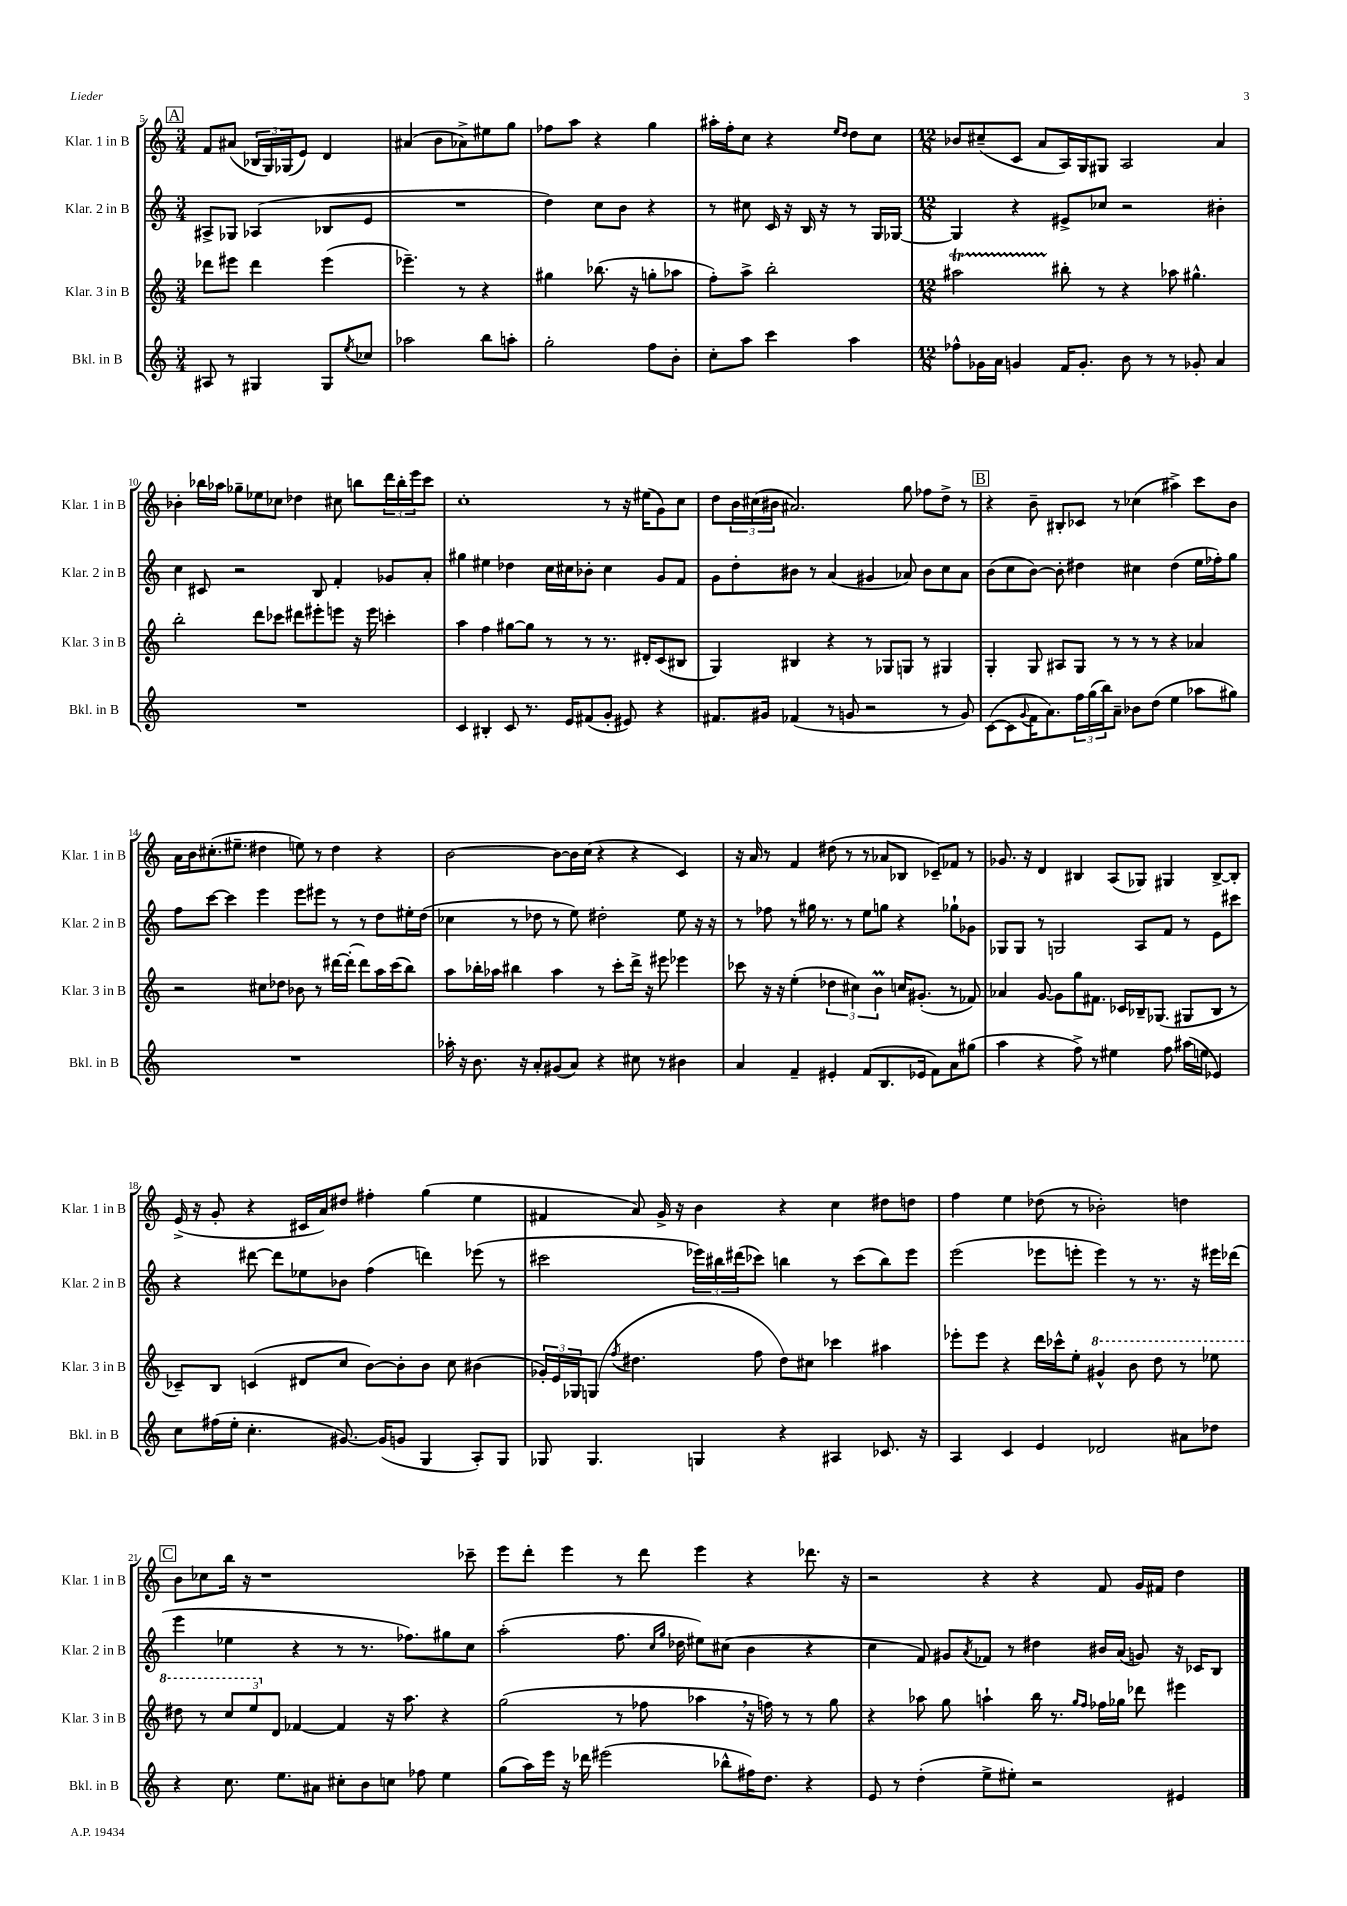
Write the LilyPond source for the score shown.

<<
\new StaffGroup <<
\new Staff = "s0" \with { instrumentName = "Klar. 1 in B" shortInstrumentName = "Klar. 1 in B" } {
    \clef treble \key c \major \numericTimeSignature \time 3/4
    \mark \markup { \box "A" } f'8 ais'8( \tuplet 3/2 { bes16 g16) ges16( } e'8) d'4 |
    ais'4( b'8 aes'8->) eis''8 g''8 |
    fes''8 a''8 r4 g''4 |
    ais''16-. f''16-. c''8 r4 \grace { e''16 d''16 } d''8 c''8 |
    \numericTimeSignature \time 12/8 bes'8 cis''8--( c'8 a'8 a16) g16 gis8 a2 a'4 |
    bes'4-. bes''16 aes''16 ges''8-- ees''8 ces''8 des''4 cis''8 b''8 \tuplet 3/2 { d'''16 b''16-. e'''16 } c'''8 |
    c''1-. r8 r16 eis''16( g'8) c''8 |
    d''8 \tuplet 3/2 { b'16 cis''16( bis'16 } ais'2.) g''8 fes''8 d''8-> r8 |
    \mark \markup { \box "B" } r4 b'8-- bis8-. ces'8 r8 ces''4( ais''4->) c'''8 b'8 |
    a'16 b'16 cis''8.-.( eis''8.-- dis''4 e''8) r8 dis''4 r4 |
    b'2~ b'8~ b'16 c''16( r4 r4 c'4) |
    r16 a'16 r8 f'4 dis''8( r8 r8 aes'8 bes8 ces'8--) fes'8 r8 |
    ges'8. r16 d'4 bis4 a8( ges8) gis4 bis8~-> bis8-. |
    e'16->( r16 g'8-. r4 cis'16 a'16) dis''8 fis''4-. g''4( e''4 |
    fis'4 a'8) g'16-> r16 b'4 r4 c''4 dis''8 d''8 |
    f''4 e''4 des''8( r8 bes'2-.) d''4 |
    \mark \markup { \box "C" } b'8 ces''8 b''16 r16 r1 ces'''8-- |
    e'''8 d'''8-. e'''4 r8 d'''8 e'''4 r4 des'''8. r16 |
    r2 r4 r4 f'8 g'16 fis'16 d''4 \bar "|." |
}
\new Staff = "s1" \with { instrumentName = "Klar. 2 in B" shortInstrumentName = "Klar. 2 in B" } {
    \clef treble \key c \major \numericTimeSignature \time 3/4
    \mark \markup { \box "A" } ais8-> ges8 aes4( bes8 e'8 |
    R2. |
    d''4) c''8 b'8 r4 |
    r8 cis''8 c'16 r16 b16 r16 r8 g16 ges16~ |
    \numericTimeSignature \time 12/8 ges4 r4 eis'8-> ces''8 r2 bis'4-. |
    c''4 cis'8 r2 b8 f'4-. ges'8 a'8-. |
    gis''4 eis''4 des''4 c''16 cis''16 bes'8-. cis''4 g'8 f'8 |
    g'8 d''8-. bis'8 r8 a'4( gis'4 aes'8) bis'8 c''8 aes'8 |
    \mark \markup { \box "B" } b'8( c''8 b'8~) b'8-. dis''4 cis''4 dis''4( e''16 fes''16-.) g''8 |
    f''8 c'''8~ c'''4 e'''4 e'''8 eis'''8 r8 r8 d''8 eis''16-. d''16( |
    ces''4 r8 des''8 r8 e''8) dis''2-. e''8 r16 r16 |
    r8 fes''8 r8 gis''16 r8. r8 e''8 g''8 r4 ges''8-! ges'8 |
    ges8 ges8 r8 g2 a8 f'8 r8 e'8 cis'''8 |
    r4 dis'''8~ dis'''8 ees''8 bes'8 f''4( d'''4) ees'''8( r8 |
    cis'''2 \tuplet 3/2 { ees'''16) bis''16 dis'''16( } ces'''8) b''4 r8 ces'''8( b''8) ees'''8 |
    e'''2( ees'''8 e'''8-. e'''4) r8 r8. r16 eis'''16 des'''16( |
    \mark \markup { \box "C" } e'''4 ees''4 r4 r8 r8. fes''8.) gis''8 c''8 |
    a''2-.( f''8. \grace { c''16 g''16 } des''16 eis''8) cis''8( b'4 r4 |
    c''4 f'8) gis'8 \acciaccatura { a'8 } fes'8 r8 dis''4 bis'16 a'16( g'8) r16 ces'16 b8 \bar "|." |
}
\new Staff = "s2" \with { instrumentName = "Klar. 3 in B" shortInstrumentName = "Klar. 3 in B" } {
    \clef treble \key c \major \numericTimeSignature \time 3/4
    \mark \markup { \box "A" } des'''8 eis'''8 des'''4 eis'''4( |
    ees'''4.--) r8 r4 |
    gis''4 bes''8.( r16 g''8-. aes''8 |
    f''8-.) a''8-> b''2-. |
    \numericTimeSignature \time 12/8 ais''2\startTrillSpan bis''8-.\stopTrillSpan r8 r4 aes''8 gis''4.-^ |
    b''2-. d'''8 ces'''8 dis'''8 eis'''8-. e'''8 r16 e'''16 c'''4-. |
    a''4 f''4 gis''8~ gis''8 r8 r8 r8. dis'16-. c'8( bis8 |
    g4) bis4 r4 r8 ges8 g8 r8 gis4 |
    \mark \markup { \box "B" } g4-. g8 ais8 g8 r8 r8 r8 r4 aes'4 |
    r2 cis''8 des''8 bes'8 r8 dis'''16~ dis'''16-.( dis'''8) a''16 c'''16( b''8) |
    a''8 bes''16-. aes''16 bis''4 aes''4 r8 c'''8-. d'''16-> r16 eis'''8 ees'''4 |
    ces'''8 r16 r16 e''4-.( \tuplet 3/2 { des''4 cis''4) b'4\prall } c''16 gis'8.-.( r8 fes'8) |
    aes'4 g'8~ g'8 g''8 fis'8. ces'16 bes16-- ges8.( gis8 bes8 r8 |
    ces'8--) b8 c'4( dis'8 c''8 b'8~) b'8-. b'8 c''8 bis'4( |
    \tuplet 3/2 { ges'16-.) e'16 ges16 } g8( \acciaccatura { f''8 } dis''4. f''8 dis''8) cis''8 ces'''4 ais''4 |
    ees'''8-. ees'''8 r4 d'''16 ces'''16-^ e''8-. \ottava #1 gis''4-^ b''8 d'''8 r8 ees'''!8 |
    \mark \markup { \box "C" } dis'''8 r8 \tuplet 3/2 { c'''8 e'''8 \ottava #0 d'8 } fes'4~ fes'4 r16 a''8. r4 |
    g''2( r8 fes''8 aes''4 \breathe r16 f''16) r8 r8 g''8 |
    r4 aes''8 g''8 a''4-! b''16 r8. \grace { g''16 f''16 } fes''16 ges''16 des'''8 eis'''4 \bar "|." |
}
\new Staff = "s3" \with { instrumentName = "Bkl. in B" shortInstrumentName = "Bkl. in B" } {
    \clef treble \key c \major \numericTimeSignature \time 3/4
    \mark \markup { \box "A" } ais8 r8 gis4 gis8 \acciaccatura { e''8 } ces''8 |
    aes''2 b''8 a''8-. |
    g''2-. f''8 b'8-. |
    c''8-. a''8 c'''4 a''4 |
    \numericTimeSignature \time 12/8 fes''8-^ ges'16 a'16 g'4 f'16 g'8.-. b'8 r8 r8 ges'8-. a'4 |
    R1. |
    c'4 bis4-. c'8 r8. e'16 fis'8( g'8-. eis'8) r4 |
    fis'8. gis'16 fes'4( r8 g'8 r2 r8 g'8) |
    \mark \markup { \box "B" } c'8~( c'8 \appoggiatura { g'8 } f'16 a'8.) \tuplet 3/2 { f''16 g''16( b''16) } a'8-- bes'8 d''8( e''4 aes''8 gis''8) |
    R1. |
    aes''16-. r16 b'8. r16 a'8-. gis'8( a'8) r4 cis''8 r8 bis'4 |
    a'4 f'4-- eis'4-. f'8( b8. ees'16 f'8) a'8 gis''8( |
    a''4 r4 f''8->) r8 eis''4 f''8 ais''16( e''16 ees'4) |
    c''8 fis''16( e''16-. c''4.-. gis'8.~) gis'16( g'8 g4 a8-.) g8 |
    ges8 ges4. g4 r4 ais4 ces'8. r16 |
    a4 c'4 e'4 des'2 ais'8 des''8 |
    \mark \markup { \box "C" } r4 c''8. e''8. ais'8 cis''8-. b'8 c''8 fes''8 e''4 |
    g''8( a''16) e'''16 r16 des'''16 eis'''2( bes''8-^ fis''16) d''8. r4 |
    e'8 r8 d''4-.( e''8-> eis''8-.) r2 eis'4 \bar "|." |
}
>>
>>
\layout { \context { \Score currentBarNumber = #5 } }
